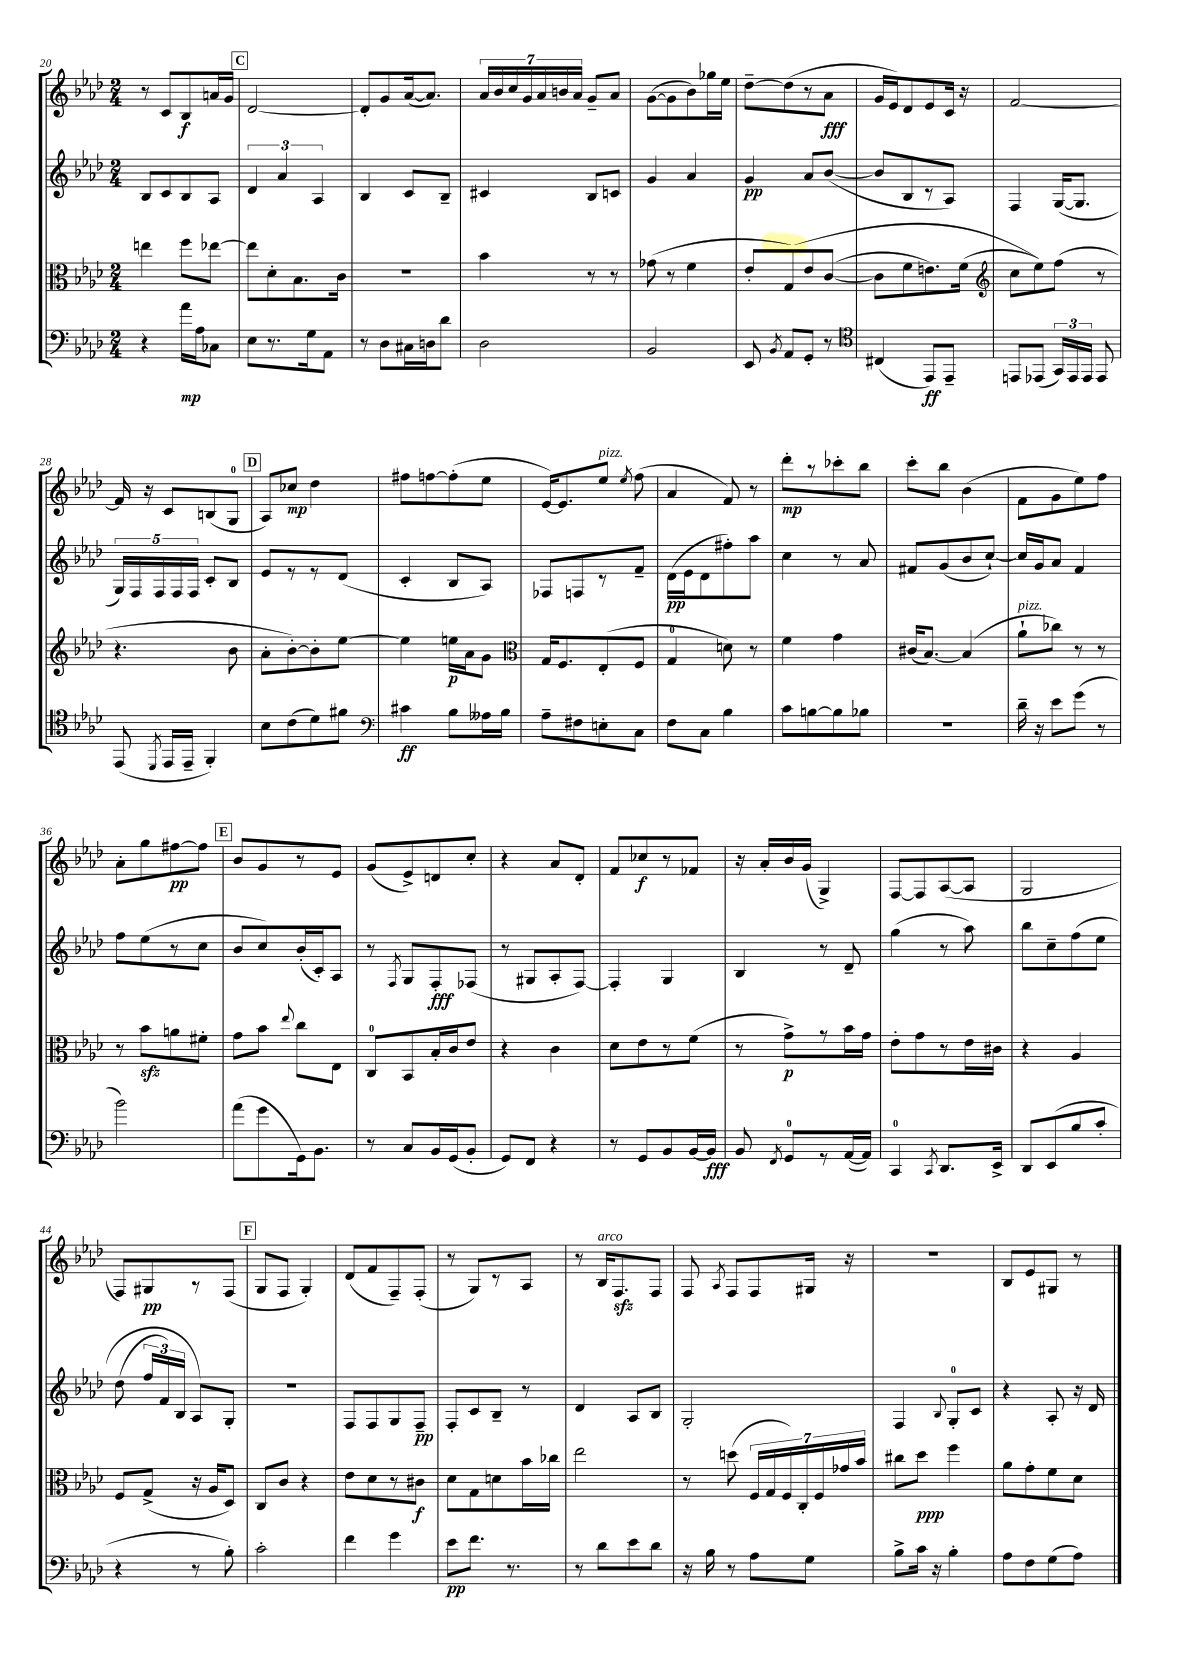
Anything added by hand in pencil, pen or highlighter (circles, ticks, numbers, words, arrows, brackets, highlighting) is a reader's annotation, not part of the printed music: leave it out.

**kern	**kern	**kern	**kern
*staff4	*staff3	*staff2	*staff1
*clefF4	*clefC3	*clefG2	*clefG2
*k[b-e-a-d-]	*k[b-e-a-d-]	*k[b-e-a-d-]	*k[b-e-a-d-]
*M2/4	*M2/4	*M2/4	*M2/4
4r	4ee\	8B-/L	8r
.	.	8c/	8c/L
16a-\LL	8ff\L	8B-/	8B-/
16A-\J	.	.	.
8C-\J	[8ee-\J	8A-/J	16a/L
.	.	.	16g/JJ
=	=	=	=
8E-\L	8ee-\]L	6d-/	[2d-/
8.r	8d-'\	.	.
.	.	6a-/	.
.	8.B-\	.	.
16G\k	.	.	.
.	.	6A-/	.
8AA-\J	.	.	.
.	16c\Jk	.	.
=	=	=	=
8r	2r	4B-/	8d-'/]L
8D-\L	.	.	8g/
16C#\L	.	8c/L	([16a-/k
16D\J	.	.	8.a-/]J)
8d-\J	.	8B-~/J	.
=	=	=	=
2D-\	4b-\	4c#/	28a-/LL
.	.	.	28b-/
.	.	.	28cc/
.	.	.	28g/
.	.	.	28a-/
.	.	.	28b/
.	.	.	28a-/JJ
.	8r	8B-/L	8g~/L
.	8r	8c/J	8a-/J
=	=	=	=
2BB-/	(8g-\	4g/	([8g\L
.	8r	.	8g\]
.	4f\	4a-/	8b-\)
.	.	.	16gg-\L
.	.	.	16ee-\JJ
=	=	=	=
8EE-/	8e-'/L	4g/	[8dd-~\L
8qBB-/	.	.	.
8AA-/L	&(8G/)	.	(8dd-\]
8GG'/J	8e-/	8a-/L	8r
8r	([8c/J	([8b-/J	8a-\J
=	=	=	=
*clefC4	*	*	*
(4C#/	8c\]L	8b-/]L	16g/LL
.	.	.	16e-/J)
.	8f\	8B-/	8d-/
8EE-/L)	8.e\)	8r	8e-/
8EE-~/J	.	8A-/J)	16c/Jk
.	(16f\Jk	.	16r
=	=	=	=
*	*clefG2	*	*
8EE/L	8cc\L	4F/	[2f/
(8EE-/J	8ee-\)&)	.	.
24GG/LL)	(8ff\J	([16G/LK	.
24EE-/	.	.	.
.	.	8.G/]J	.
24EE-/JJ	.	.	.
8EE-/	8r	.	.
=	=	=	=
(8EE-/	4.r	20G/LL)	16f/]
.	.	20F/	.
.	.	.	16r
.	.	20F/	.
8qDD-/	.	.	.
16EE-/LL	.	.	8c/L
.	.	20F/	.
16EE-~/JJ	.	.	.
.	.	20F/JJ	.
4FF'/)	.	8c'/L	(8B/
.	8b-\	8B-/J	8G/J
=	=	=	=
8B-\L	8a-'\L	8e-/L	8A-/L)
(8c\	[8b-'\)	8r	8cc-/J
8d-\)	8b-'\]	8r	4dd-\
8f#\J	[8ee-\J	(8d-/J	.
=	=	=	=
*clefF4	*	*	*
4c#\	4ee-\]	4c'/	8ff#\L
.	.	.	[8ff\
8B-\L	16ee\LL	8B-/L	(8ff'\]
.	16a-\J	.	.
16A--\L	8g\J	8A-/J)	8ee-\J
16B-\JJ	.	.	.
=	=	=	=
*	*clefC3	*	*
8A-~\L	16G/LK	8F-/L	[16e-/LK)
.	8.F/	.	8.e-/]
8F#\	.	8F/	.
8E'\	(8E-'/	8r	8ee-/J
.	.	.	8qee-/
8C\J	8F/J	8f~/J	(8ff\
=	=	=	=
8F\L	4G/	(16d-\LL	4a-/
.	.	16e-\J	.
8C\J	.	8d-\	.
4B-\	8d\)	8ff#'\)	8f/)
.	8r	8aa-\J	8r
=	=	=	=
8c\L	4f\	4cc\	8ddd-'\L
[8B\	.	.	8r
8B\]	4g\	8r	8ccc-'\
8B-\J	.	8a-/	8bb-\J
=	=	=	=
2r	(16c#/LK	8f#/L	8ccc'\L
.	[8.B-/J)	.	.
.	.	(8g/	8bb-\J
.	(4B-/]	8b-/	(4b-\
.	.	[8cc`/J)	.
=	=	=	=
16d-~\	8a-`\L	16cc/]LL	8f\L
16r	.	16g/J	.
8e-\L	8cc-\J)	8a-/J	8g\
(8g\J	8r	4f/	8ee-\)
8r	8r	.	8ff\J
=	=	=	=
2b-\)	8r	8ff\L	8a-'\L
.	8b-\L	(8ee-\	8gg\
.	8a\	8r	[8ff#\
.	8f#'\J	8cc\J	8ff#\]J
=	=	=	=
(8a-\L	8g\L	8b-/L	8b-/L
8g\	8b-\J	8cc/)	8g/
.	8qqee-/	.	.
16GG\k)	8cc\L	(16b-'/L	8r
8.BB-\J	.	16c'/J)	.
.	8E-\J	8A-/J	8e-/J
=	=	=	=
8r	8C/L	8r	(8g/L
.	.	8qF/	.
8C/L	8BB-/	8G/L	8e-^/)
16BB-/L	16B-'/L	8F'/	8d/
(16GG/J	16c/J	.	.
8BB-'/J	8e-/J	(8F-/J	8cc'/J
=	=	=	=
8GG/L)	4r	8r	4r
8FF/J	.	8G#/L	.
4r	4c\	8A-'/	8a-/L
.	.	[8F/J)	8d-'/J
=	=	=	=
8r	8d-\L	4F'/]	8f/L
8GG/L	8e-\	.	8cc-/
8BB-/	8r	4G/	8r
[16BB-/L	(8f\J	.	8f-/J
16BB-/]JJ	.	.	.
=	=	=	=
8BB-/	8r	4B-/	16r
.	.	.	16a-'/LL
8qFF/	.	.	.
8GG/L	8g^\L)	.	16b-/
.	.	.	(16g/JJ
8r	8r	8r	4G^/)
([16AA-/L	16b-\L	8d-~/	.
16AA-/]JJ)	16g\JJ	.	.
=	=	=	=
4CC/	8e-'\L	(4gg\	[8F/L
.	8g\	.	8F/]
8qCC/	.	.	.
8.DD-/L	8r	8r	([8A-/
.	16e-\L	8aa-\)	8A-/]J
16EE-^/Jk	16c#\JJ	.	.
=	=	=	=
8DD-/L	4r	8bb-\L	2G/
(8EE-/	.	8cc~\	.
8B-/	4A-/	&(8ff\	.
8c'/J	.	8ee-\J	.
=	=	=	=
4r	8F/L	(8dd-\	8F/L)
.	(8G^/J	24ff/LL	8G#/
.	.	24f/)	.
.	.	24B-/JJ	.
8r	16r	8A-/L&)	8r
.	16A-/LK	.	.
8B-'\)	8D-/J)	8G'/J	(8F/J
=	=	=	=
2c'\	8C/L	2r	8G/L
.	8c/J	.	8F/J
.	4r	.	4G'/)
=	=	=	=
4f\	8e-\L	8F/L	(8d-/L
.	8d-\	8F/	8f/
4g\	8r	8G/	8F~/)
.	8c#\J	8F~/J	(8F'/J
=	=	=	=
8e-\L	8d-\L	8F'/L	8r
8.f\J	8G\	8c/	8G/L)
.	8d\	8B-~/J	8r
8.r	.	.	.
.	16b-\L	8r	8A-/J
.	16cc-\JJ	.	.
=	=	=	=
8r	2ee-\	4d-/	8r
8d-\L	.	.	16B-/LK
.	.	.	8.F/
8e-\	.	8A-/L	.
8d-\J	.	8B-/J	8F/J
=	=	=	=
16r	8r	2G'/	8F/
16B-\	.	.	.
.	.	.	8qA-/
8r	(8dd\	.	8F/L
8A-\L	28F/LL	.	8F/
.	28G/	.	.
.	28F/)	.	.
.	28C'/	.	.
8G\J	.	.	16G#/Jk
.	28F/	.	.
.	28g-/	.	.
.	.	.	16r
.	28b-/JJ	.	.
=	=	=	=
8B-^\L	8cc#\L	4F/	2r
16c\Jk	8dd-\J	.	.
16r	.	.	.
.	.	8qqB-/	.
4B-'\	4ff\	8G'/L	.
.	.	8c/J	.
=	=	=	=
8A-\L	8a-\L	4r	8B-/L
8F\	8g'\	.	8e-/
(8G\	8f\	8A-'/	8G#/J
8A-\J)	8d-\J	16r	8r
.	.	16d-/	.
==	==	==	==
*-	*-	*-	*-
